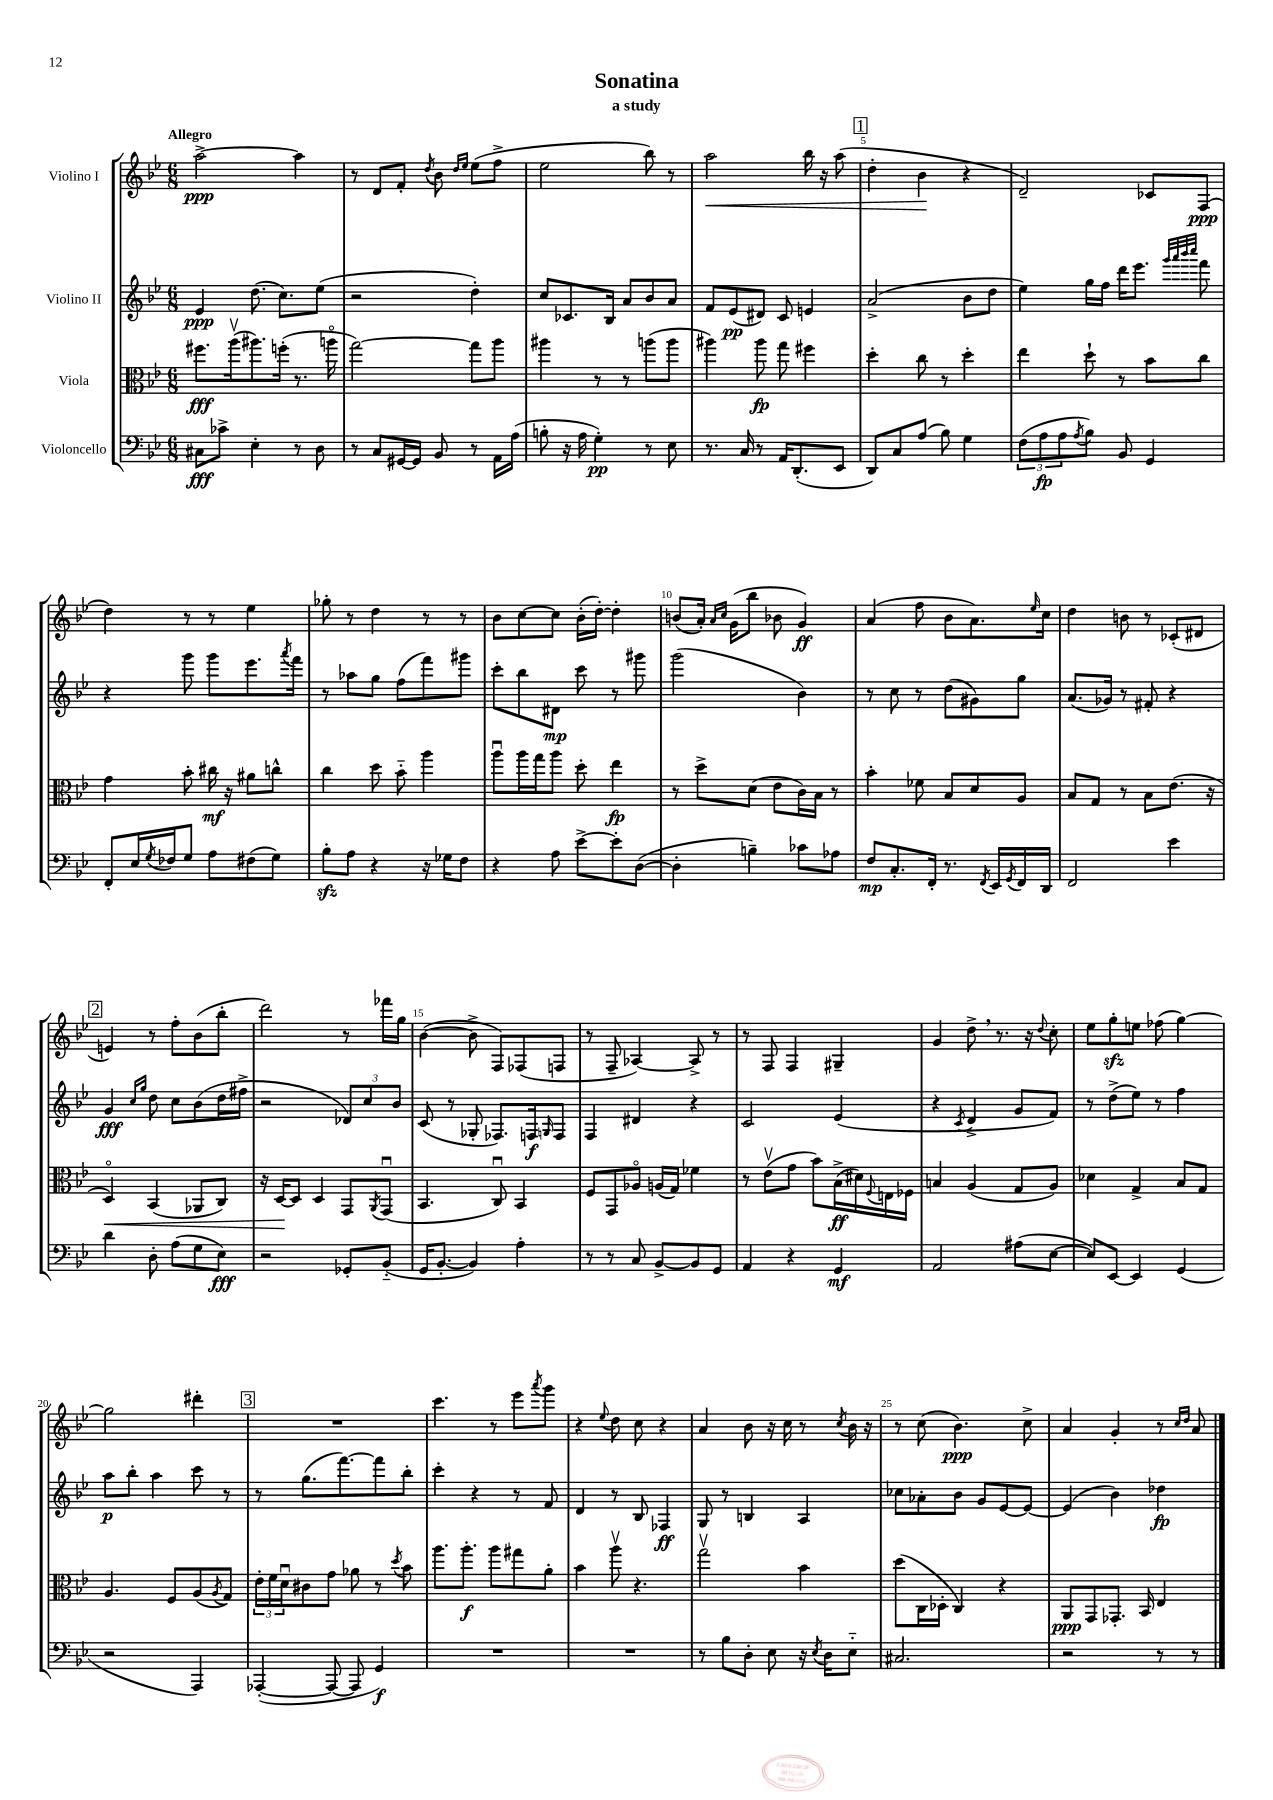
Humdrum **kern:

**kern	**dynam	**kern	**dynam	**kern	**dynam	**kern	**dynam
*part4	*part4	*part3	*part3	*part2	*part2	*part1	*part1
*staff4	*staff4	*staff3	*staff3	*staff2	*staff2	*staff1	*staff1
*I"Violoncello	*	*I"Viola	*	*I"Violino II	*	*I"Violino I	*
*clefF4	*	*clefC3	*	*clefG2	*	*clefG2	*
*k[b-e-]	*	*k[b-e-]	*	*k[b-e-]	*	*k[b-e-]	*
*M6/8	*	*M6/8	*	*M6/8	*	*M6/8	*
=1	=1	=1	=1	=1	=1	=1	=1
!	!	!	!	!	!	!LO:TX:a:B:t=Allegro	!
8C#X\L	fff	8.ff#X\L	fff	4e-/	ppp	[2aa^\	ppp
8c-X^\J	.	.	.	.	.	.	.
.	.	(16aav\k	.	.	.	.	.
4E-'\	.	8.aa#X\)	.	(8.dd\	.	.	.
.	.	(16ffn'\Jk	.	8.cc\L)	.	.	.
8r	.	8.r	.	.	.	4aa\]	.
8D\	.	.	.	(8ee-\J	.	.	.
.	.	16aan\	.	.	.	.	.
=2	=2	=2	=2	=2	=2	=2	=2
8r	.	[2gg\)	.	2r	.	8r	.
8C/L	.	.	.	.	.	8d/L	.
[16GG#X/L	.	.	.	.	.	8f'/J	.
16GG#/JJ]	.	.	.	.	.	.	.
.	.	.	.	.	.	8qdd/	.
8BB-/	.	.	.	.	.	8b-\	.
.	.	.	.	.	.	16qqdd/LL	.
.	.	.	.	.	.	16qqee-/JJ	.
8r	.	8gg\L]	.	4dd'\)	.	(8ee-\L	.
16AA\LL	.	8aa\J	.	.	.	8ff^\J	.
(16A\JJ	.	.	.	.	.	.	.
=3	=3	=3	=3	=3	=3	=3	=3
8Bn'\	.	4aa#X\	.	8cc/L	.	2ee-\	.
16r	.	.	.	8.c-X/	.	.	.
16A\	.	.	.	.	.	.	.
4G'\)	pp	8r	.	.	.	.	.
.	.	.	.	16B-/Jk	.	.	.
.	.	8r	.	8a/L	.	.	.
8r	.	(8aan\L	.	8b-/	.	8bb-\)	.
8E-\	.	8aa\J	.	8a/J	.	8r	.
=4	=4	=4	=4	=4	=4	=4	=4
!	!	!	!	!	!	!	!LO:HP:b
8.r	.	4aa#X\)	.	8f/L	.	2aa\	<
.	.	.	.	(8e-/	pp	.	.
16C/	.	.	.	.	.	.	.
8r	.	8aa#\	fp	8d#X/J)	.	.	.
16AA/KL	.	8gg\	.	8c/	.	.	.
(8.DD'/	.	.	.	.	.	.	.
.	.	4ff#X\	.	4en/	.	16bb-\	.
.	.	.	.	.	.	16r	.
8EE-/J	.	.	.	.	.	(8aa\	.
!!LO:REH:place=s1:t=1
=5	=5	=5	=5	=5	=5	=5	=5
8DD/L)	.	4dd'\	.	(2a^/	.	4dd'\	.
8C/	.	.	.	.	.	.	.
(8A/J	.	8cc\	.	.	.	4b-\	.
8B-\)	.	8r	.	.	.	.	.
4G\	.	4dd'\	.	8b-\L	.	4r	[
.	.	.	.	8dd\J	.	.	.
=6	=6	=6	=6	=6	=6	=6	=6
(12F\L	.	4ee-\	.	4ee-\)	.	2d~/)	.
12A\	fp	.	.	.	.	.	.
12A\	.	.	.	.	.	.	.
8qA/	.	.	.	.	.	.	.
8B-\J)	.	8dd`\	.	16gg\LL	.	.	.
.	.	.	.	16ff\JJ	.	.	.
8BB-/	.	8r	.	16ddd\KL	.	.	.
.	.	.	.	8.eee-\J	.	.	.
4GG/	.	8b-\L	.	.	.	8c-X/L	.
.	.	.	.	32qqggg/LLL	.	.	.
.	.	.	.	32qqaaa/	.	.	.
.	.	.	.	32qqbbb-/	.	.	.
.	.	.	.	32qqcccc/JJJ	.	.	.
.	.	8cc\J	.	8fff\	.	(8F/J	ppp
!!LO:LB:g=z
=7	=7	=7	=7	=7	=7	=7	=7
8FF'/L	.	4g\	.	4r	.	4dd\)	.
16E-/L	.	.	.	.	.	.	.
8qG/	.	.	.	.	.	.	.
16F-X/J	.	.	.	.	.	.	.
8G/J	.	8b-'\	.	8ggg\	.	8r	.
8A\L	.	16cc#X\	mf	8ggg\L	.	8r	.
.	.	16r	.	.	.	.	.
(8F#X\	.	8a#X\L	.	8.eee-\	.	4ee-\	.
8G\J)	.	8ccn^^\J	.	.	.	.	.
.	.	.	.	8qaaa/	.	.	.
.	.	.	.	16fff\Jk	.	.	.
=8	=8	=8	=8	=8	=8	=8	=8
8B-zz'\L	.	4cc\	.	8r	.	8gg-X'\	.
8A\J	.	.	.	8aa-X\L	.	8r	.
4r	.	8dd\	.	8gg\J	.	4dd\	.
.	.	8b-\	.	(8ff\L	.	.	.
16r	.	4aa\	.	8fff\)	.	8r	.
16G-X\KL	.	.	.	.	.	.	.
8F\J	.	.	.	8ggg#X\J	.	8r	.
=9	=9	=9	=9	=9	=9	=9	=9
4r	.	8aau\L	.	8ccc'\L	.	8b-\L	.
.	.	16aa\L	.	8bb-\	.	[8cc\	.
.	.	16gg\J	.	.	.	.	.
8A\	.	8aa\J	.	8d#X\J	mp	8cc\J]	.
[8e-^\L	.	8dd'\	.	8ccc\	.	(16b-'\LL	.
.	.	.	.	.	.	[16dd'\JJ)	.
8e-'\]	.	4ee-\	fp	8r	.	4dd'\]	.
([8D\J	.	.	.	8ggg#X\	.	.	.
=10	=10	=10	=10	=10	=10	=10	=10
4D'\]	.	8r	.	(2ggg\	.	(8bn/L	.
.	.	8dd^\L	.	.	.	16a'/Jk)	.
.	.	.	.	.	.	16qqa/LL	.
.	.	.	.	.	.	16qqcc/JJ	.
.	.	.	.	.	.	(16g\KL	.
4Bn~\)	.	(8d\J	.	.	.	8bb-\J	.
.	.	8e-\L	.	.	.	8b-X\	.
8c-X\L	.	16c\L)	.	4b-\)	.	4g/)	ff
.	.	16B-\JJ	.	.	.	.	.
8A-X\J	.	8r	.	.	.	.	.
=11	=11	=11	=11	=11	=11	=11	=11
8F/L	mp	4b-'\	.	8r	.	(4a/	.
8.C'/	.	.	.	8cc\	.	.	.
.	.	8f-X\	.	8r	.	8ff\	.
16FF'/Jk	.	.	.	.	.	.	.
8.r	.	8B-/L	.	(8dd\L	.	8b-\L	.
.	.	8d/	.	8g#X\)	.	8.a\)	.
8qFF/	.	.	.	.	.	.	.
16EE-/LL	.	.	.	.	.	.	.
8qGG/	.	.	.	.	.	.	.
16FF/	.	8A/J	.	8gg\J	.	.	.
.	.	.	.	.	.	16qqee-/	.
16DD/JJ	.	.	.	.	.	16cc\Jk	.
=12	=12	=12	=12	=12	=12	=12	=12
2FF/	.	8B-/L	.	(8.a/L	.	4dd\	.
.	.	8G/J	.	.	.	.	.
.	.	.	.	16g-X/Jk)	.	.	.
.	.	8r	.	8r	.	8bn\	.
.	.	8B-\L	.	8f#X'/	.	8r	.
4e-\	.	(8.e-\J	.	4r	.	(8c-X'/L	.
.	.	.	.	.	.	8d#X/J	.
.	.	16r	.	.	.	.	.
!!LO:LB:g=z
!!LO:REH:place=s1:t=2
=13	=13	=13	=13	=13	=13	=13	=13
!	!	!	!LO:HP:b	!	!	!	!
4d\	.	4D/)	<	4g/	fff	4en/)	.
.	.	.	.	16qqcc/LL	.	.	.
.	.	.	.	16qqgg/JJ	.	.	.
8D'\	.	(4BB-/	.	8dd\	.	8r	.
(8A\L	.	.	.	8cc\L	.	8ff'\L	.
8G\	.	8AA-X/L	.	(8b-\	.	(8b-\	.
8E-\J)	fff	8C/J)	.	16dd\L	.	8bb-'\J	.
.	.	.	.	16ff#X^\JJ	.	.	.
=14	=14	=14	=14	=14	=14	=14	=14
2r	.	16r	.	2r	.	2ddd\)	.
.	.	[16D/KL	.	.	.	.	.
.	.	8D/J]	[	.	.	.	.
.	.	4D/	.	.	.	.	.
8GG-X'/L	.	8GG/L	.	12d-X/L)	.	8r	.
.	.	.	.	12cc/	.	.	.
.	.	8qAA/	.	.	.	.	.
(8BB-/J	.	(8GGu/J	.	.	.	16fff-X\LL	.
.	.	.	.	12b-/J	.	.	.
.	.	.	.	.	.	16gg\JJ	.
=15	=15	=15	=15	=15	=15	=15	=15
16GG/KL	.	4.BB-/	.	(8c/	.	([4b-\	.
[8.BB-'/J	.	.	.	.	.	.	.
.	.	.	.	8r	.	.	.
4BB-/])	.	.	.	8G-X'/	.	8b-^\]	.
.	.	8Cu/)	.	8.F-X/L)	.	8F/L)	.
4A'\	.	4BB-/	.	.	.	(8F-X/	.
.	.	.	.	16Fn/k	f	.	.
.	.	.	.	16qqGn/	.	.	.
.	.	.	.	8F/J	.	8Fn/J	.
=16	=16	=16	=16	=16	=16	=16	=16
8r	.	8F/L	.	4F/	.	8r	.
8r	.	8GG/	.	.	.	8F~/	.
8C/	.	8A-X/J	.	4d#X/	.	[4A-X/)	.
[8BB-^/L	.	(16An/LL	.	.	.	.	.
.	.	16G/JJ)	.	.	.	.	.
8BB-/]	.	4f-X\	.	4r	.	8A-^/]	.
8GG/J	.	.	.	.	.	8r	.
=17	=17	=17	=17	=17	=17	=17	=17
4AA/	.	8r	.	2c/	.	8r	.
.	.	(8e-v\L	.	.	.	8F/	.
4r	.	8g\J	.	.	.	4F/	.
.	.	8b-\L)	.	.	.	.	.
4GG/	mf	(16B-^\L	ff	(4e-/	.	4G#X~/	.
.	.	16d#X\)	.	.	.	.	.
.	.	8qqF/	.	.	.	.	.
.	.	16En\	.	.	.	.	.
.	.	16F-X\JJ	.	.	.	.	.
=18	=18	=18	=18	=18	=18	=18	=18
2AA/	.	4Bn/	.	4r	.	4g/	.
.	.	.	.	8qc/	.	.	.
.	.	(4A/	.	4d^/	.	8dd^,\	.
.	.	.	.	.	.	8.r	.
(8A#X\L	.	8G/L	.	8g/L	.	.	.
.	.	.	.	.	.	16r	.
.	.	.	.	.	.	8qqdd/	.
[8E-\J	.	8A/J)	.	8f/J)	.	8cc'\	.
=19	=19	=19	=19	=19	=19	=19	=19
8E-/L])	.	4d-X\	.	8r	.	8ee-\L	.
[8EE-/J	.	.	.	(8dd^\L	.	8ggzz'\	.
4EE-/]	.	4G^/	.	8ee-\J)	.	8een\J	.
.	.	.	.	8r	.	(8ff-X\	.
(4GG/	.	8B-/L	.	4ff\	.	[4gg\)	.
.	.	8G/J	.	.	.	.	.
!!LO:LB:g=z
=20	=20	=20	=20	=20	=20	=20	=20
2r	.	4.A/	.	8aa\L	p	2gg\]	.
.	.	.	.	8bb-'\J	.	.	.
.	.	.	.	4aa\	.	.	.
.	.	8F/L	.	.	.	.	.
4AAA/)	.	(8A/	.	8ccc\	.	4ddd#X'\	.
.	.	8qA/	.	.	.	.	.
.	.	8G/J)	.	8r	.	.	.
!!LO:REH:place=s1:t=3
=21	=21	=21	=21	=21	=21	=21	=21
([4AAA-X'/	.	24e-'\LL	.	8r	.	2.r	.
.	.	24f\	.	.	.	.	.
.	.	24du\J	.	.	.	.	.
.	.	8c#X\	.	(8.gg\L	.	.	.
8AAA-/_	.	8g\J	.	.	.	.	.
.	.	.	.	[8.fff\)	.	.	.
8AAA-/]	.	8a-X\	.	.	.	.	.
4GG/)	f	8r	.	8fff\]	.	.	.
.	.	8qdd/	.	.	.	.	.
.	.	8b-\	.	8bb-'\J	.	.	.
=22	=22	=22	=22	=22	=22	=22	=22
2.r	.	8.aa\L	.	4ccc'\	.	4.ccc\	.
.	.	8.aa'\J	f	.	.	.	.
.	.	.	.	4r	.	.	.
.	.	8aa\L	.	.	.	8r	.
.	.	8gg#X\	.	8r	.	8eee-\L	.
.	.	.	.	.	.	8qaaa/	.
.	.	8a'\J	.	8f/	.	8ggg\J	.
=23	=23	=23	=23	=23	=23	=23	=23
2.r	.	4b-\	.	4d/	.	4r	.
.	.	.	.	.	.	8qqee-/	.
.	.	8aav\	.	8r	.	8dd\	.
.	.	4.r	.	8B-/	.	8cc\	.
.	.	.	.	4F-X/	ff	4r	.
=24	=24	=24	=24	=24	=24	=24	=24
8r	.	2ggv\	.	8G/	.	4a/	.
8B-\L	.	.	.	8r	.	.	.
8D'\J	.	.	.	4Bn/	.	8b-\	.
8E-\	.	.	.	.	.	16r	.
.	.	.	.	.	.	16cc\	.
16r	.	4b-\	.	4A/	.	8r	.
8qE-/	.	.	.	.	.	.	.
16D\KL	.	.	.	.	.	.	.
.	.	.	.	.	.	8qcc/	.
8E-\J	.	.	.	.	.	16b-\	.
.	.	.	.	.	.	16r	.
=25	=25	=25	=25	=25	=25	=25	=25
2.C#X/	.	(8dd\L	.	8cc-X\L	.	8r	.
.	.	16C\L	.	8a-X'\	.	(8cc\	.
.	.	16D-X'\JJ	.	.	.	.	.
.	.	4C/)	.	8b-\J	.	4.b-\)	ppp
.	.	.	.	8g/L	.	.	.
.	.	4r	.	[8e-/	.	.	.
.	.	.	.	8e-/J_	.	8cc^\	.
=26	=26	=26	=26	=26	=26	=26	=26
2r	.	8AA/L	ppp	(4e-/]	.	4a/	.
.	.	8GG/	.	.	.	.	.
.	.	8.GG-X'/J	.	4b-\)	.	4g'/	.
.	.	16BB-/	.	.	.	.	.
8r	.	4E-/	.	4dd-X\	fp	8r	.
.	.	.	.	.	.	16qqcc/LL	.
.	.	.	.	.	.	16qqdd/JJ	.
8r	.	.	.	.	.	8a/	.
==	==	==	==	==	==	==	==
*-	*-	*-	*-	*-	*-	*-	*-
